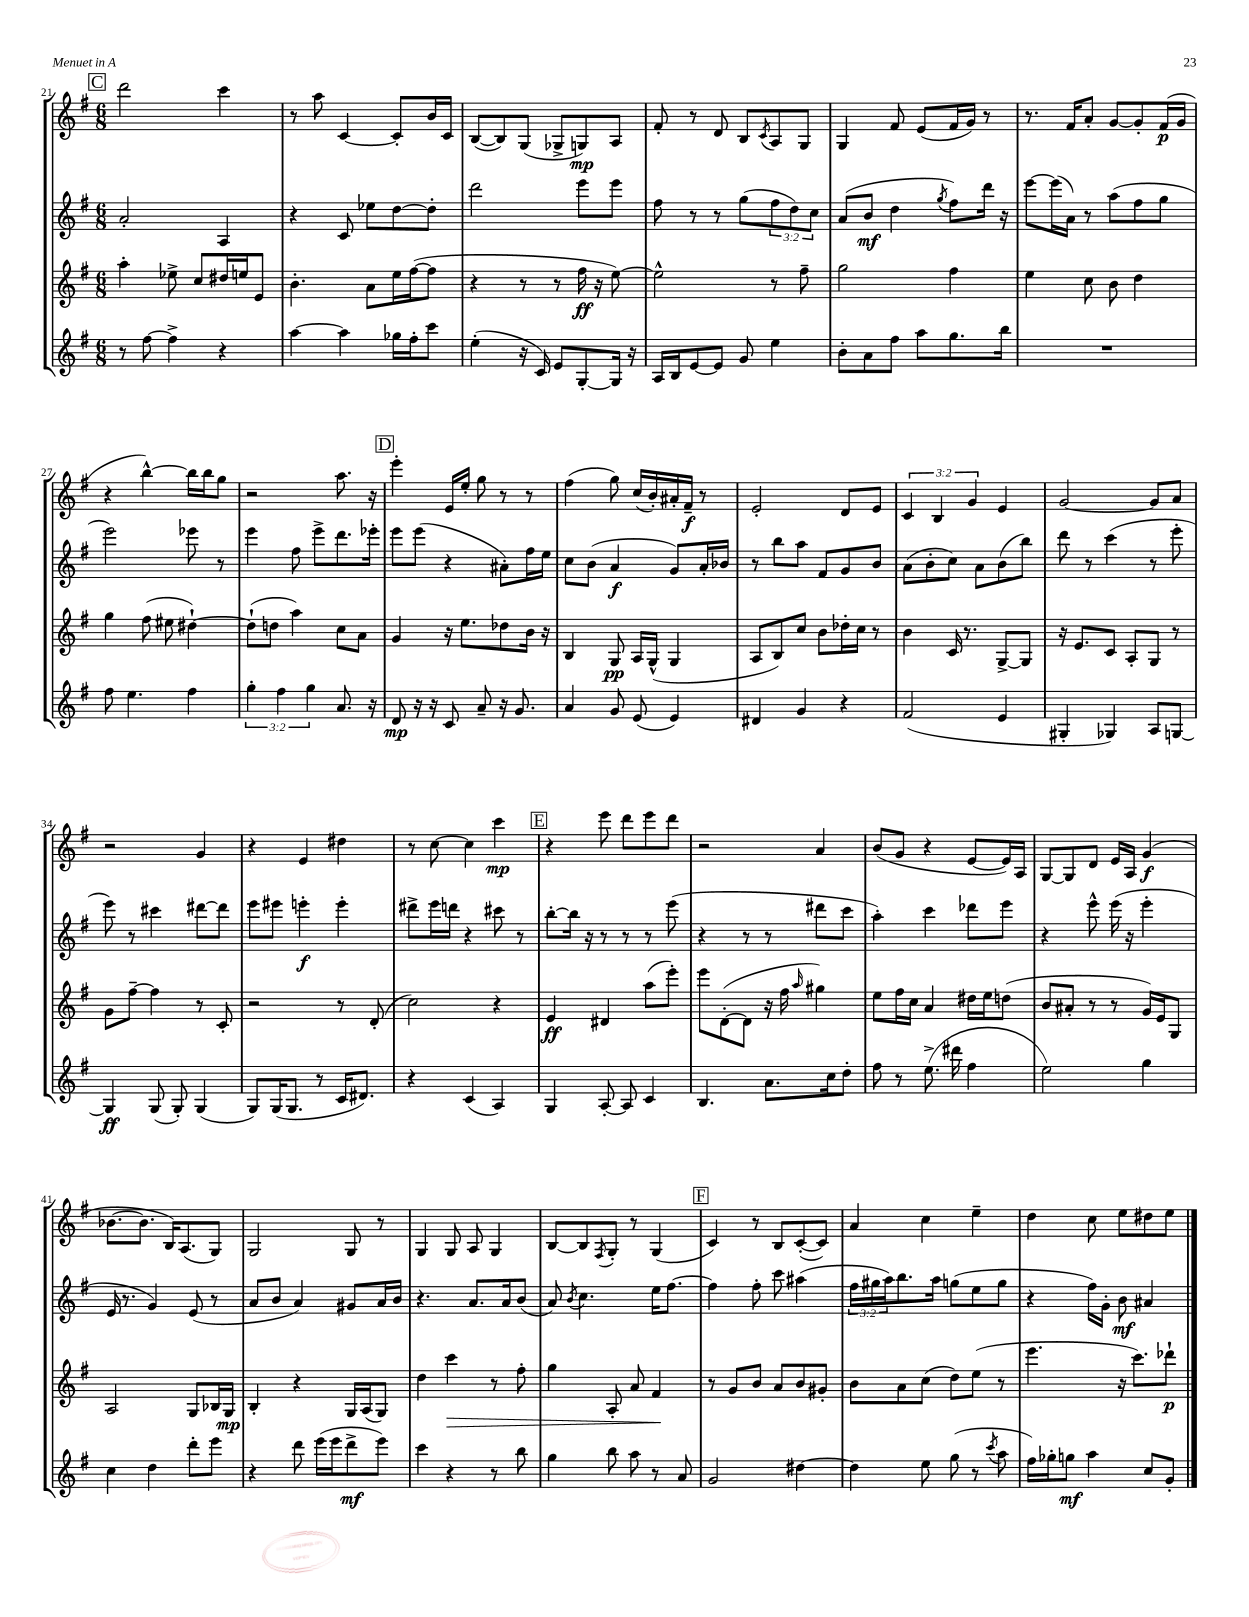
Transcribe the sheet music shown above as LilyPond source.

<<
\new StaffGroup <<
\new Staff = "s0" {
    \clef treble \key g \major \numericTimeSignature \time 6/8 \override Staff.TupletNumber.text = #tuplet-number::calc-fraction-text
    \mark \markup { \box "C" } d'''2 c'''4 |
    r8 a''8 c'4~ c'8-. b'16 c'16 |
    b8~( b8) g8( ges8-> g8\mp) a8 |
    fis'8-. r8 d'8 b8 \acciaccatura { c'8 } a8 g8 |
    g4 fis'8 e'8( fis'16 g'16) r8 |
    r8. fis'16 a'8-. g'8~ g'8-. fis'16\p( g'16 |
    r4 b''4~-^) b''16 b''16 g''8 |
    r2 a''8. r16 |
    \mark \markup { \box "D" } e'''4-. e'16 e''16-. g''8 r8 r8 |
    fis''4( g''8) c''16( b'16-.) ais'16-. fis'16--\f r8 |
    e'2-. d'8 e'8 |
    \tuplet 3/2 { c'4 b4 g'4 } e'4 |
    g'2~ g'8 a'8 |
    r2 g'4 |
    r4 e'4 dis''4 |
    r8 c''8~ c''4 c'''4\mp |
    \mark \markup { \box "E" } r4 e'''8 d'''8 e'''8 d'''8 |
    r2 a'4 |
    b'8( g'8 r4 e'8~ e'16) a16 |
    g8~ g8 d'8 e'16 a16 g'4\f( |
    bes'8.~ bes'8. b16) a8.( g8) |
    g2 g8 r8 |
    g4 g8 a8 g4 |
    b8~ b8 \acciaccatura { fis8 } g8-. r8 g4( |
    \mark \markup { \box "F" } c'4) r8 b8 c'8~-.( c'8) |
    a'4 c''4 e''4-- |
    d''4 c''8 e''8 dis''8 e''8 \bar "|." |
}
\new Staff = "s1" {
    \clef treble \key g \major \numericTimeSignature \time 6/8 \override Staff.TupletNumber.text = #tuplet-number::calc-fraction-text
    \mark \markup { \box "C" } a'2-. a4 |
    r4 c'8 ees''8 d''8~ d''8-. |
    d'''2 e'''8 e'''8 |
    fis''8 r8 r8 g''8( \tuplet 3/2 { fis''8 d''8) c''8 } |
    a'8( b'8\mf d''4 \acciaccatura { g''8 } fis''8) d'''16 r16 |
    e'''8~ e'''16( a'16) r8 a''8( fis''8 g''8 |
    e'''2) ees'''8 r8 |
    e'''4 fis''8 e'''8-> d'''8. ees'''16-. |
    \mark \markup { \box "D" } e'''8 e'''8( r4 ais'8-.) fis''16 e''16 |
    c''8 b'8( a'4\f g'8) a'16-. bes'16 |
    r8 b''8 a''8 fis'8 g'8 b'8 |
    a'8( b'8-. c''8) a'8 b'8( b''8) |
    d'''8 r8 c'''4( r8 e'''8-. |
    e'''8) r8 cis'''4 dis'''8~ dis'''8 |
    e'''8 eis'''8 e'''4-.\f e'''4-. |
    dis'''8-> e'''16 d'''16 r4 cis'''8 r8 |
    \mark \markup { \box "E" } b''8~-. b''16 r16 r8 r8 r8 e'''8( |
    r4 r8 r8 dis'''8 c'''8 |
    a''4-.) c'''4 des'''8 e'''8 |
    r4 e'''8-^ e'''16( r16 e'''4-. |
    e'16 r8. g'4) e'8( r8 |
    a'8 b'8 a'4) gis'8 a'16 b'16 |
    r4. a'8. a'16 b'8( |
    a'8) \acciaccatura { b'8 } c''4. e''16 fis''8.~ |
    \mark \markup { \box "F" } fis''4 fis''8-. c'''8 ais''4( |
    \tuplet 3/2 { fis''16 gis''16 a''16) } b''8. a''16 g''8( e''8 g''8 |
    r4 fis''16) g'16-. b'8\mf ais'4 \bar "|." |
}
\new Staff = "s2" {
    \clef treble \key g \major \numericTimeSignature \time 6/8
    \mark \markup { \box "C" } a''4-. ees''8-> c''8 dis''16 e''16 e'8 |
    b'4.-. a'8 e''16 fis''16~( fis''8 |
    r4 r8 r8 fis''16\ff r16 e''8~) |
    e''2-^ r8 fis''8-- |
    g''2 fis''4 |
    e''4 c''8 b'8 d''4 |
    g''4 fis''8( eis''8 dis''4~-!) |
    dis''8-!( d''8 a''4) c''8 a'8 |
    \mark \markup { \box "D" } g'4 r16 e''8. des''8 b'16 r16 |
    b4 g8\pp a16 g16-^( g4 |
    a8 b8) c''8 b'8 des''16-. c''16 r8 |
    b'4 c'16 r8. g8~-> g8 |
    r16 e'8. c'8 a8-. g8 r8 |
    g'8 fis''8~-- fis''4 r8 c'8-. |
    r2 r8 d'8-.( |
    c''2) r4 |
    \mark \markup { \box "E" } e'4\ff dis'4 a''8( e'''8-.) |
    e'''8 d'8~-.( d'8 r16 fis''16 \grace { a''16 } gis''4) |
    e''8 fis''16 c''16 a'4 dis''16 e''16 d''8( |
    b'8 ais'8-. r8 r8 g'16) e'16 g8 |
    a2 g8 bes16 g16\mp |
    b4-. r4 g16 a16( g8) |
    d''4 c'''4\> r8 fis''8-. |
    g''4 a8-. a'8 fis'4\! |
    \mark \markup { \box "F" } r8 g'8 b'8 a'8 b'8 gis'8-. |
    b'8 a'8 c''8( d''8) e''8( r8 |
    e'''4. r16 c'''8.) des'''8-!\p \bar "|." |
}
\new Staff = "s3" {
    \clef treble \key g \major \numericTimeSignature \time 6/8 \override Staff.TupletNumber.text = #tuplet-number::calc-fraction-text
    \mark \markup { \box "C" } r8 fis''8~ fis''4-> r4 |
    a''4~ a''4 ges''16 fis''16-. c'''8 |
    e''4-.( r16 c'16) e'8 g8~-. g16 r16 |
    a16 b16 e'8~ e'8 g'8 e''4 |
    b'8-. a'8 fis''8 a''8 g''8. b''16 |
    R2. |
    fis''8 e''4. fis''4 |
    \tuplet 3/2 { g''4-. fis''4 g''4 } a'8. r16 |
    \mark \markup { \box "D" } d'8\mp r16 r16 c'8 a'8-- r16 g'8. |
    a'4 g'8 e'8( e'4) |
    dis'4 g'4 r4 |
    fis'2( e'4 |
    gis4-. ges4) a8 g8~ |
    g4\ff g8( g8-.) g4( |
    g8) g16( g8. r8 c'16 dis'8.) |
    r4 c'4( a4) |
    \mark \markup { \box "E" } g4 a8~-. a8 c'4 |
    b4. a'8. c''16 d''8-. |
    fis''8 r8 e''8.->( dis'''16 fis''4 |
    e''2) g''4 |
    c''4 d''4 d'''8-. e'''8 |
    r4 d'''8 e'''16( e'''16 d'''8->\mf e'''8) |
    c'''4 r4 r8 b''8 |
    g''4 b''8 a''8 r8 a'8 |
    \mark \markup { \box "F" } g'2 dis''4~ |
    dis''4 e''8 g''8( r8 \acciaccatura { c'''8 } a''8 |
    fis''16) ges''16-. g''8\mf a''4 c''8 g'8-. \bar "|." |
}
>>
>>
\layout { \context { \Score currentBarNumber = #21 } }
